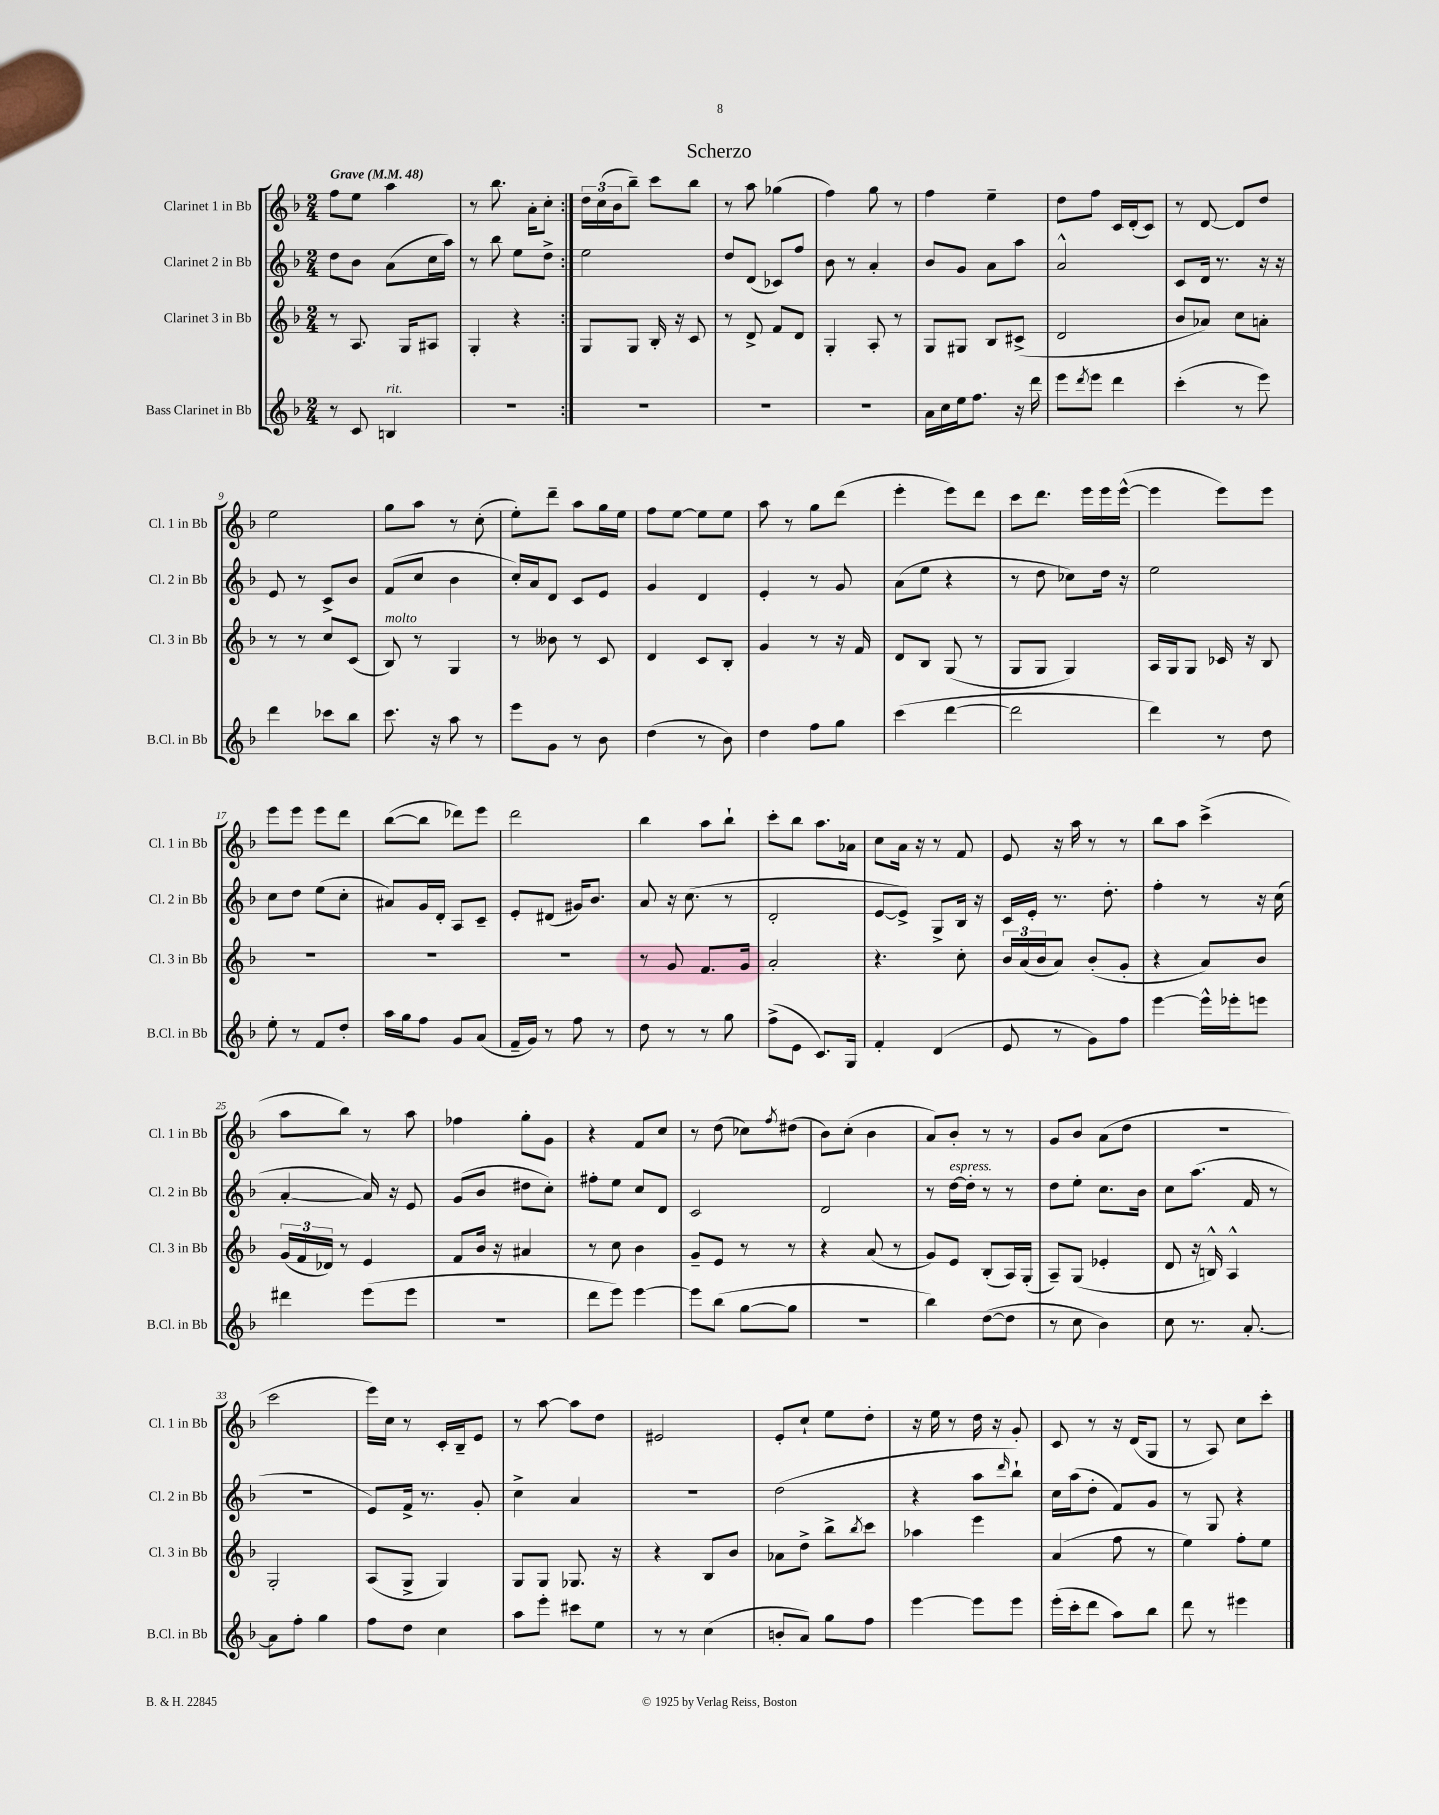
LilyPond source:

\header { title = "Scherzo" }
<<
\new StaffGroup <<
\new Staff = "s0" \with { instrumentName = "Clarinet 1 in Bb" shortInstrumentName = "Cl. 1 in Bb" } {
    \clef treble \key f \major \numericTimeSignature \time 2/4 \tempo "Grave" 4 = 48
    \repeat volta 2 { f''8 e''8 a''4 |
    r8 bes''8. a'16-. c''8-. | }
    \tuplet 3/2 { d''16 c''16( bes'16 } bes''8--) c'''8 bes''8 |
    r8 a''8 ges''4( |
    f''4) g''8 r8 |
    f''4 e''4-- |
    d''8 f''8 c'16 d'16-.( c'8) |
    r8 d'8~ d'8 d''8 |
    e''2 |
    g''8 a''8 r8 c''8-.( |
    e''8-.) d'''8-- a''8 g''16 e''16 |
    f''8 e''8~ e''8 e''8 |
    a''8 r8 g''8 d'''8( |
    e'''4-. e'''8) d'''8 |
    c'''8 d'''8. e'''16 e'''16 e'''16~-^( |
    e'''4 e'''8) e'''8 |
    e'''8 e'''8 e'''8 d'''8 |
    bes''8~( bes''8 des'''8) e'''8 |
    d'''2 |
    bes''4 a''8 bes''8-! |
    c'''8-. bes''8 a''8. aes'16 |
    c''8 a'16 r16 r8 f'8 |
    e'8 r16 a''16 r8 r8 |
    bes''8 a''8 c'''4->( |
    a''8 bes''8) r8 a''8 |
    fes''4 g''8-. g'8 |
    r4 f'8 c''8 |
    r8 d''8( ces''8) \acciaccatura { f''8 } dis''8( |
    bes'8) c''8-.( bes'4 |
    a'8) bes'8-. r8 r8 |
    g'8 bes'8 a'8( d''8 |
    r2 |
    c'''2 |
    e'''16) c''16 r8 c'16-. bes16-- e'8 |
    r8 a''8~ a''8 d''8 |
    eis'2 |
    e'8-. c''8-! e''8 d''8-. |
    r16 e''16 r8 d''16 r16 g'8-. |
    c'8 r8 r16 d'16( g8 |
    r8 a8) c''8 c'''8-. \bar "|." |
}
\new Staff = "s1" \with { instrumentName = "Clarinet 2 in Bb" shortInstrumentName = "Cl. 2 in Bb" } {
    \clef treble \key f \major \numericTimeSignature \time 2/4
    \repeat volta 2 { d''8 bes'8 a'8( c''16 a''16) |
    r8 bes''8 e''8 d''8-> | }
    e''2 |
    d''8 d'8( ces'8) f''8 |
    bes'8 r8 a'4-. |
    bes'8 g'8 a'8 a''8 |
    a'2-^ |
    c'8 d'16 r8. r16 r16 |
    e'8 r8 c'8-> bes'8 |
    f'8( c''8 bes'4 |
    c''16-.) a'16 d'8 c'8 e'8 |
    g'4 d'4 |
    e'4-. r8 g'8 |
    a'8( e''8 r4 |
    r8 d''8 ces''8) d''16 r16 |
    e''2 |
    c''8 d''8 e''8( c''8-. |
    ais'8) g'16 d'16-. a8 c'8-- |
    e'8-. dis'8( gis'16) bes'8. |
    a'8 r16 c''8.( r8 |
    d'2-. |
    e'8~ e'8->) g8-> bes16 r16 |
    c'16 e'16-. r8. d''8.-. |
    f''4-. r8 r16 c''16( |
    a'4~-. a'16) r16 e'8 |
    g'8( bes'8 dis''8 c''8-.) |
    fis''8-. e''8 c''8 d'8 |
    c'2 |
    d'2 |
    r8 d''16~^\markup { \italic "espress." } d''16-. r8 r8 |
    d''8 e''8-. c''8. bes'16 |
    c''8 a''8.( f'16 r8 |
    r2 |
    e'8) f'16-> r8. g'8-. |
    c''4-> a'4 |
    r2 |
    d''2( |
    r4 a''8 \grace { d'''16 } bes''8-!) |
    c''16 a''16( d''8-. f'8) g'8 |
    r8 g8 r4 \bar "|." |
}
\new Staff = "s2" \with { instrumentName = "Clarinet 3 in Bb" shortInstrumentName = "Cl. 3 in Bb" } {
    \clef treble \key f \major \numericTimeSignature \time 2/4
    \repeat volta 2 { r8 a8. g16 ais8 |
    g4-. r4 | }
    g8 g8 bes16-. r16 c'8 |
    r8 d'8-> f'8 d'8 |
    g4-. a8-. r8 |
    g8 gis8 bes8 cis'8->( |
    d'2 |
    bes'8 aes'8) c''8 a'8-. |
    r8 r8 c''8 c'8( |
    bes8^\markup { \italic "molto" }) r8 g4 |
    r8 beses'8 r8 c'8 |
    d'4 c'8 bes8-. |
    g'4 r8 r16 f'16 |
    d'8 bes8 g8( r8 |
    g8 g8 g4) |
    a16 g16 g8 ces'16 r16 bes8 |
    R2 |
    R2 |
    R2 |
    r8 g'8 f'8. g'16 |
    a'2-. |
    r4. c''8-. |
    \tuplet 3/2 { bes'16 a'16( bes'16 } a'8) bes'8-.( g'8-. |
    r4 a'8) bes'8 |
    \tuplet 3/2 { g'16( f'16 des'16) } r8 e'4 |
    f'8 bes'16 r16 ais'4 |
    r8 c''8 bes'4 |
    g'8-- e'8 r8 r8 |
    r4 a'8( r8 |
    g'8) e'8 bes8-.( a16) g16-.( |
    a8--) g8( ees'4-. |
    d'8 r16 b16-^) a4-^ |
    g2-. |
    a8( g8-> g4) |
    g8 g8 ges8. r16 |
    r4 bes8 bes'8 |
    aes'8 d''8-> bes''8-> \acciaccatura { bes''8 } c'''8 |
    aes''4 e'''4 |
    a'4( f''8 r8 |
    e''4) f''8-. e''8 \bar "|." |
}
\new Staff = "s3" \with { instrumentName = "Bass Clarinet in Bb" shortInstrumentName = "B.Cl. in Bb" } {
    \clef treble \key f \major \numericTimeSignature \time 2/4
    \repeat volta 2 { r8 c'8 b4^\markup { \italic "rit." } |
    R2 | }
    R2 |
    R2 |
    R2 |
    a'16 c''16 e''16 f''8. r16 d'''16 |
    e'''8 \acciaccatura { d'''8 } e'''8 d'''4 |
    c'''4-.( r8 e'''8) |
    d'''4 ces'''8 bes''8 |
    c'''8. r16 a''8 r8 |
    e'''8 g'8 r8 bes'8 |
    d''4( r8 bes'8) |
    d''4 f''8 g''8 |
    c'''4( d'''4~ |
    d'''2 |
    d'''4) r8 d''8 |
    e''8-. r8 f'8 d''8-. |
    a''16 g''16 f''8 g'8 a'8( |
    f'16-- g'16) r8 f''8 r8 |
    d''8 r8 r8 g''8 |
    f''8->( e'8 c'8.) g16 |
    f'4-. d'4( |
    e'8 r8 g'8) f''8 |
    e'''4~ e'''16-^ ees'''16-. e'''8 |
    dis'''4 e'''8( e'''8 |
    r2 |
    d'''8 e'''8) e'''4~ |
    e'''8 bes''8( g''8~ g''8 |
    r2 |
    bes''4) d''8~( d''8 |
    r8 c''8 bes'4) |
    c''8 r8. a'8.~-. |
    a'8 f''8-. g''4 |
    f''8 d''8 c''4 |
    a''8 e'''8-. cis'''8 e''8 |
    r8 r8 c''4( |
    b'8-. a'8) g''8 f''8 |
    e'''4~ e'''8 e'''8 |
    e'''16-.( c'''16-. d'''8 a''8) bes''8 |
    d'''8 r8 eis'''4 \bar "|." |
}
>>
>>
